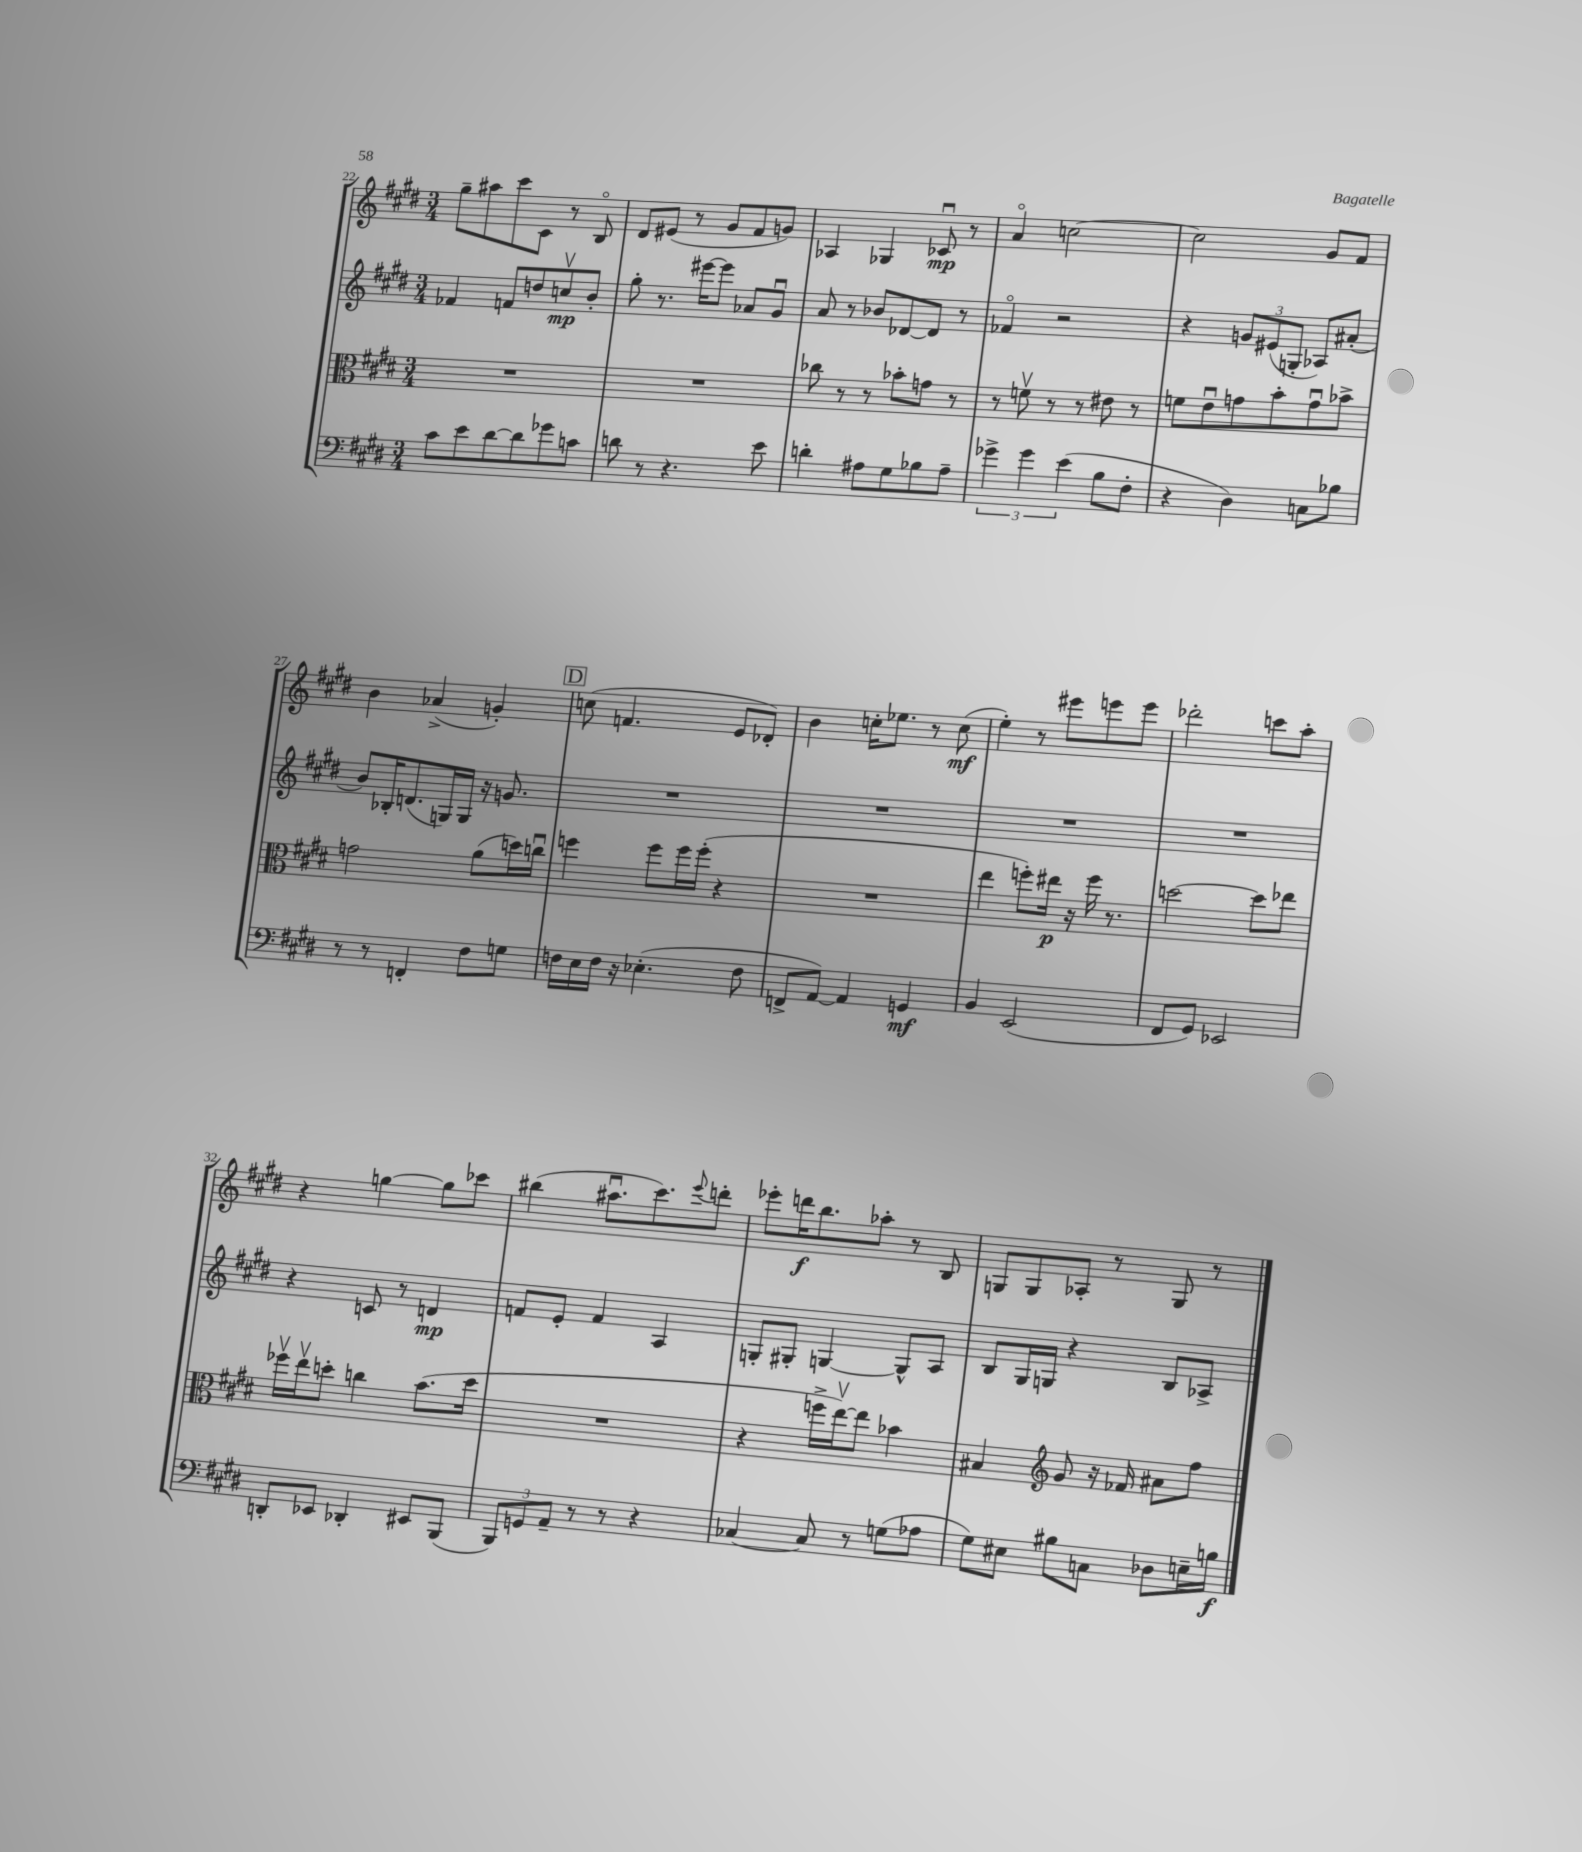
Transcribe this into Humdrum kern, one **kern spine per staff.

**kern	**kern	**kern	**kern
*staff4	*staff3	*staff2	*staff1
*clefF4	*clefC3	*clefG2	*clefG2
*k[f#c#g#d#]	*k[f#c#g#d#]	*k[f#c#g#d#]	*k[f#c#g#d#]
*M3/4	*M3/4	*M3/4	*M3/4
8c#	2.r	4f-	8gg#~
8e	.	.	8aa#
[8d#	.	8f	8ccc#
8d#]	.	8dd	8c#
8g-	.	8ccv	8r
8c	.	8b'	8Bo
=	=	=	=
8d	2.r	8gg#'	8d#
8r	.	8.r	(8e#
4.r	.	.	8r
.	.	[16eee#	.
.	.	8eee#]	8g#
.	.	8a-	8f#
8e	.	8g#u	8g)
=	=	=	=
4d'	8cc-	8a	4A-
.	8r	8r	.
8A#	8r	8b-	4G-
8G#	8b-'	[8d-	.
8B-	8g	8d-]	8c-u
8A#~	8r	8r	8r
=	=	=	=
6g-^	8r	4f-o	4ao
.	8fv	.	.
6g-	.	.	.
.	8r	2r	[2cc
(6e	.	.	.
.	8r	.	.
8B	8e#	.	.
8F#'	8r	.	.
=	=	=	=
4r	8f	4r	2cc]
.	8eu	.	.
4D#)	8g	12g	.
.	.	(12e#	.
.	8b'	.	.
.	.	12G'	.
8C	8gu	8A-)	8g#
8B-	8b-^	(8a#'	8f#
=	=	=	=
8r	2g	8b)	4b
8r	.	16B-'	.
.	.	(8.d	.
4FF'	.	.	(4a-^
.	.	16G)	.
.	.	16G	.
8F#	(8a	16r	4g')
.	.	8.g	.
8G	16dd)	.	.
.	16ccu	.	.
=	=	=	=
16F	4ff	2.r	(8cc
16E	.	.	.
16F	.	.	4.f
16r	.	.	.
(4.E-'	8ff	.	.
.	16ff	.	.
.	(16ff'	.	.
.	4r	.	8e
8F	.	.	8d-')
=	=	=	=
8FF^	2.r	2.r	4b
[8AA)	.	.	.
4AA]	.	.	16cc'
.	.	.	8.ee-
4GG	.	.	8r
.	.	.	(8cc
=	=	=	=
4BB	4ee	2.r	4ee')
(2EE	8ff')	.	8r
.	16ee#	.	8eee#
.	16r	.	.
.	16ff	.	8eee
.	8.r	.	.
.	.	.	8eee
=	=	=	=
8FF#	[2dd	2.r	2ddd-'
8GG#)	.	.	.
2EE-	.	.	.
.	8dd]	.	8ccc
.	8ee-	.	8aa'
=	=	=	=
8DD'	16ff-v	4r	4r
.	16eev	.	.
8EE-	8dd'	.	.
4DD-'	4cc	8c	[4gg
.	.	8r	.
8EE#	(8.b	4d	8gg]
(8BBB	.	.	8ccc-
.	16dd	.	.
=	=	=	=
12BBB)	2.r	8f	(4bb#
12GG	.	.	.
.	.	8e'	.
12AA~	.	.	.
8r	.	4f	8.aa#u
8r	.	.	.
.	.	.	8.ccc#)
4r	.	4A	.
.	.	.	8qqeee
.	.	.	8ddd'
=	=	=	=
[4C-	4r	8G'	8eee-'
.	.	8G#'	16ddd
.	.	.	8.bb
8C-]	16ff^	[4G	.
.	[16eev)	.	.
8r	8ee]	.	8aa-'
(8G	4b-	8G^^]	8r
8A-	.	8A	8B
=	=	=	=
8G#)	4B#	8B	8G
8E#	.	16G#	8G
.	.	16G	.
*	*clefG2	*	*
8B#	8g#	4r	8A-'
8C	16r	.	8r
.	16f-	.	.
8D-	8a#	8B	8G
16E~	8ff#	8A-^	8r
16B	.	.	.
==	==	==	==
*-	*-	*-	*-
